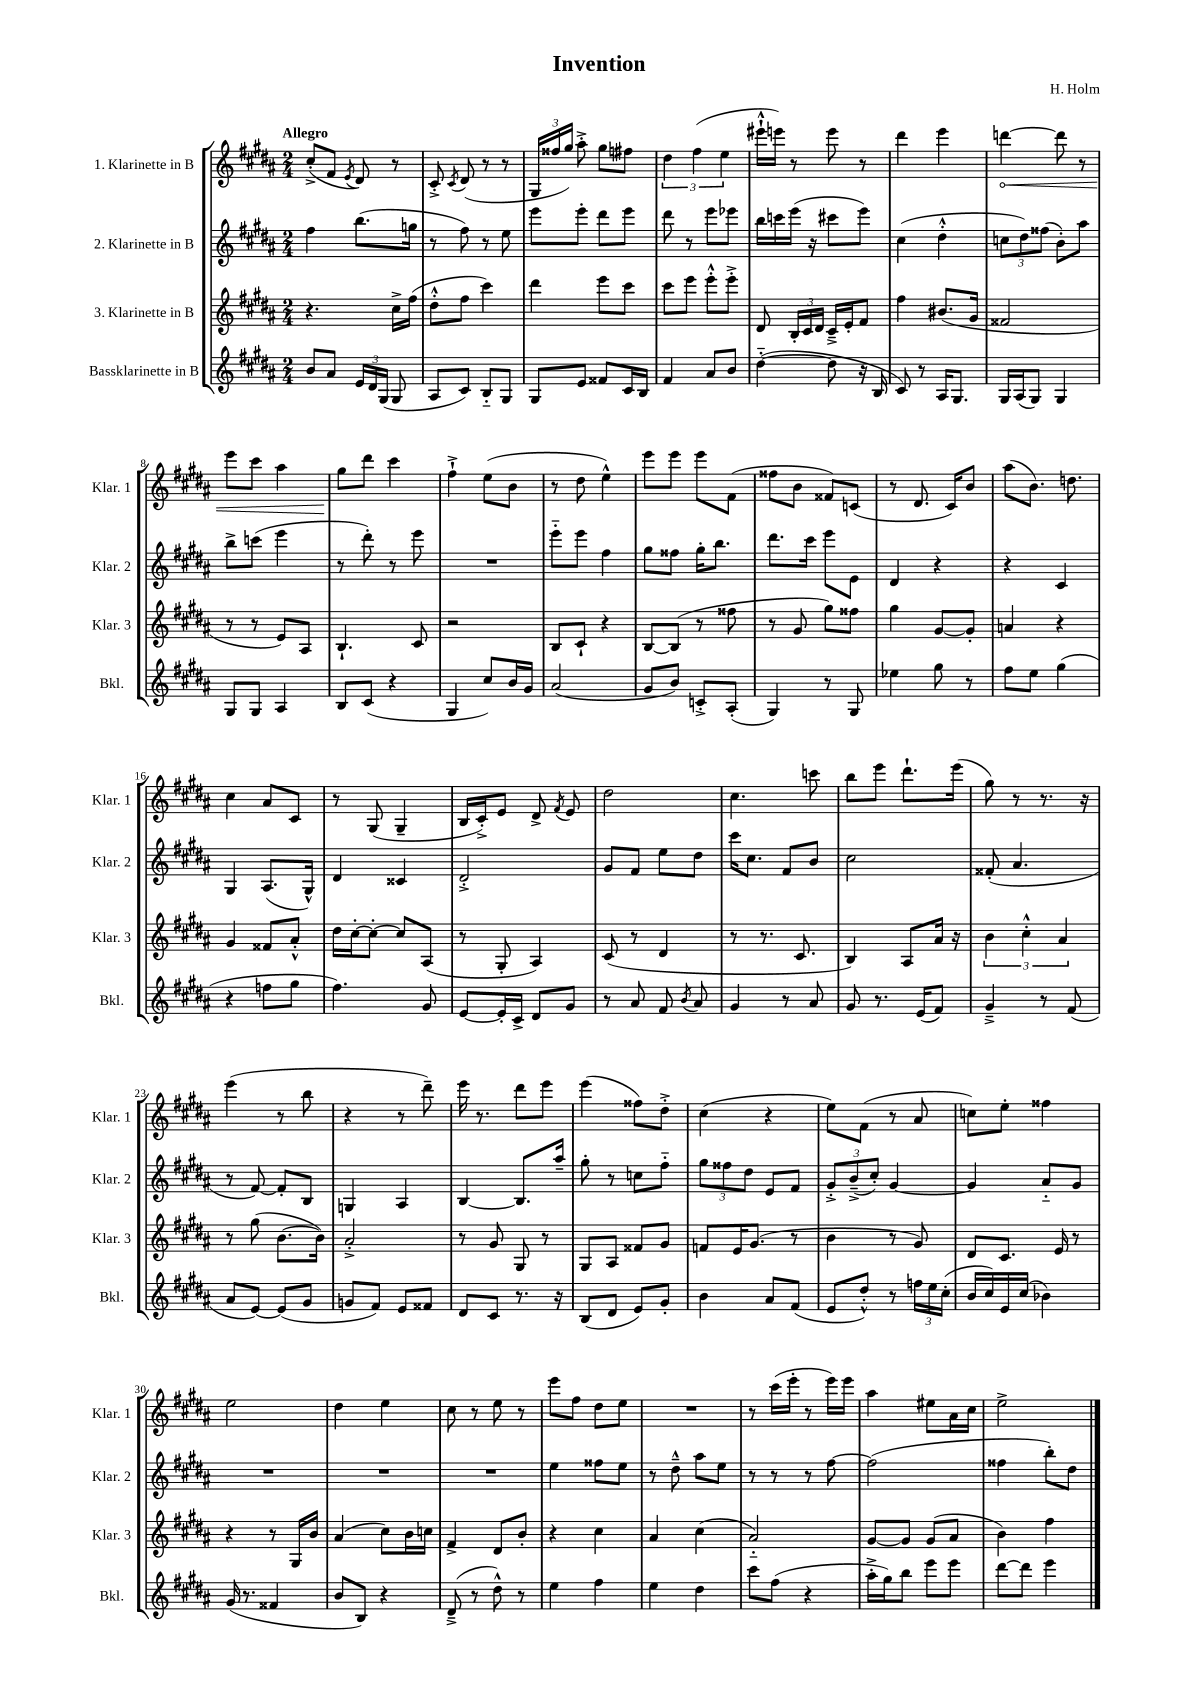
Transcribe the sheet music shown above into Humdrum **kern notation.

**kern	**kern	**kern	**kern	**dynam
*part4	*part3	*part2	*part1	*part1
*staff4	*staff3	*staff2	*staff1	*staff1
*I"Bassklarinette in B	*I"3. Klarinette in B	*I"2. Klarinette in B	*I"1. Klarinette in B	*
*I'Bkl.	*I'Klar. 3	*I'Klar. 2	*I'Klar. 1	*
*clefG2	*clefG2	*clefG2	*clefG2	*
*k[f#c#g#d#a#]	*k[f#c#g#d#a#]	*k[f#c#g#d#a#]	*k[f#c#g#d#a#]	*
*M2/4	*M2/4	*M2/4	*M2/4	*
=1	=1	=1	=1	=1
!	!	!	!LO:TX:a:B:t=Allegro	!
8b/L	4.r	4ff#\	(8cc#'^/L	.
8a#/J	.	.	8f#/J	.
.	.	.	8qe/	.
24e/LL	.	(8.bb\L	8d#/)	.
24d#/	.	.	.	.
(24G#/JJ	.	.	.	.
8G#/	16cc#^\LL	.	8r	.
.	(16ff#\JJ	16ggn\Jk	.	.
=2	=2	=2	=2	=2
8A#/L	8dd#'^^\L	8r	8c#'^/	.
.	.	.	8qc#/	.
8c#/J)	8ff#\J	8ff#\)	(8d#/	.
8B/L	4ccc#\)	8r	8r	.
8G#/J	.	8ee\	8r	.
=3	=3	=3	=3	=3
8G#/L	4ddd#\	8eee\L	24G#/LL	.
.	.	.	24ff##X/	.
.	.	.	24gg#/JJ)	.
8e/J	.	8eee'\J	8aa#'^\	.
8f##X/L	8eee\L	8ddd#\L	8gg#\L	.
16c#/L	8ccc#\J	8eee\J	8ff#X\J	.
16B/JJ	.	.	.	.
=4	=4	=4	=4	=4
4f#/	8ccc#\L	8ddd#\	6dd#\	.
.	8eee\J	8r	.	.
.	.	.	(6ff#\	.
8a#/L	8eee'^^\L	8eee\L	.	.
.	.	.	6ee\	.
8b/J	8eee'^\J	8eee-X\J	.	.
=5	=5	=5	=5	=5
([4dd#\	8d#/	16bb\LL	16eee#X`^^\LL	.
.	.	16cccn\	16eeen\JJ)	.
.	24B'/LL	(16eee\JJ	8r	.
.	24c#/	.	.	.
.	.	16r	.	.
.	24d#/JJ	.	.	.
8dd#\]	16c#~^/LL	8ccc#X\L	8eee\	.
.	16e'/J	.	.	.
16r	8f#/J	8eee\J)	8r	.
16B/	.	.	.	.
=6	=6	=6	=6	=6
8c#/)	4ff#\	(4cc#\	4ddd#\	.
8r	.	.	.	.
16A#/KL	(8.b#X/L	4dd#'^^\	4eee\	.
8.G#/J	.	.	.	.
.	16g#/Jk	.	.	.
=7	=7	=7	=7	=7
!	!	!	!	!LO:HP:b
16G#/LL	2f##X/	12ccn\L	[4dddn\	<
(16A#/J	.	.	.	.
.	.	12dd#\)	.	.
8G#/J)	.	.	.	.
.	.	(12ff##X\J	.	.
4G#/	.	8b'\L)	8ddd\]	.
.	.	8aa#\J	8r	.
!!LO:LB:g=z
=8	=8	=8	=8	=8
8G#/L	8r	8bb^\L	8eee\L	.
8G#/J	8r	(8cccn\J	8ccc#\J	.
4A#/	8e/L)	4eee\	4aa#\	.
.	8A#/J	.	.	.
=9	=9	=9	=9	=9
8B/L	4.B`/	8r	8gg#\L	.
(8c#/J	.	8ddd#'\)	8ddd#\J	[
4r	.	8r	4ccc#\	.
.	8c#/	8eee\	.	.
=10	=10	=10	=10	=10
4G#/	2r	2r	4ff#`^\	.
8cc#/L)	.	.	(8ee\L	.
16b/L	.	.	8b\J	.
16g#/JJ	.	.	.	.
=11	=11	=11	=11	=11
(2a#/	8B/L	8eee\L	8r	.
.	8c#`/J	8eee\J	8dd#\	.
.	4r	4ff#\	4ee^^\)	.
=12	=12	=12	=12	=12
8g#/L	[8B/L	8gg#\L	8eee\L	.
8b/J)	(8B/J]	8ff##X\J	8eee\J	.
8cn'^/L	8r	16gg#'\KL	8eee\L	.
.	.	8.bb\J	.	.
(8A#'/J	8ff##X\	.	(8f#\J	.
=13	=13	=13	=13	=13
4G#/)	8r	8.ddd#\L	8ff##X\L	.
.	8g#/	.	8b\J	.
.	.	16ccc#\Jk	.	.
8r	8gg#\L)	8eee\L	8f##X/L)	.
8G#/	8ff##X\J	8e\J	(8cn/J	.
=14	=14	=14	=14	=14
4ee-X\	4gg#\	4d#/	8r	.
.	.	.	8.d#/	.
8gg#\	[8g#/L	4r	.	.
.	.	.	16c#/KL)	.
8r	8g#'/J]	.	8b/J	.
=15	=15	=15	=15	=15
8ff#\L	4an/	4r	(8aa#\L	.
8ee\J	.	.	8.b\J)	.
(4gg#\	4r	4c#/	.	.
.	.	.	8.ddn\	.
!!LO:LB:g=z
=16	=16	=16	=16	=16
4r	4g#/	4G#/	4cc#\	.
8ffn\L	8f##X/L	(8.A#/L	8a#/L	.
8gg#\J	8a#'^^/J	.	8c#/J	.
.	.	16G#^^/Jk)	.	.
=17	=17	=17	=17	=17
4.ff#\)	16dd#\LL	4d#/	8r	.
.	[16cc#'\J	.	.	.
.	8cc#'\J_	.	(8G#/	.
.	8cc#/L]	4c##X/	4G#~/	.
8g#/	(8A#/J	.	.	.
=18	=18	=18	=18	=18
[8e/L	8r	2d#'^/	16B/LL	.
.	.	.	16c#'^/J)	.
16e'/L]	8G#'/	.	8e/J	.
16c#^/JJ	.	.	.	.
8d#/L	4A#/)	.	8d#^/	.
.	.	.	8qf#/	.
8g#/J	.	.	8e/	.
=19	=19	=19	=19	=19
8r	(8c#/	8g#/L	2dd#\	.
8a#/	8r	8f#/J	.	.
8f#/	4d#/	8ee\L	.	.
8qb/	.	.	.	.
8a#/	.	8dd#\J	.	.
=20	=20	=20	=20	=20
4g#/	8r	16ccc#\KL	4.cc#\	.
.	.	8.cc#\J	.	.
.	8.r	.	.	.
8r	.	8f#/L	.	.
.	8.c#/	.	.	.
8a#/	.	8b/J	8cccn\	.
=21	=21	=21	=21	=21
8g#/	4B/)	2cc#\	8bb\L	.
8.r	.	.	8eee\J	.
.	8A#/L	.	8.ddd#`\L	.
(16e/KL	.	.	.	.
8f#/J)	16a#/Jk	.	.	.
.	16r	.	(16eee\Jk	.
=22	=22	=22	=22	=22
4g#~^/	6b\	(8f##X'/	8gg#\)	.
.	.	4.a#/	8r	.
.	6cc#'^^\	.	.	.
8r	.	.	8.r	.
.	6a#/	.	.	.
(8f#/	.	.	.	.
.	.	.	16r	.
!!LO:LB:g=z
=23	=23	=23	=23	=23
8a#/L	8r	8r	(4eee\	.
[8e/J)	(8gg#\	[8f#/)	.	.
(8e/L]	[8.b\L	8f#'/L]	8r	.
8g#/J	.	8B/J	8bb\	.
.	16b\Jk])	.	.	.
=24	=24	=24	=24	=24
8gn/L	2a#'^/	4Gn/	4r	.
8f#/J)	.	.	.	.
8e/L	.	4A#/	8r	.
8f##X/J	.	.	8ddd#~\)	.
=25	=25	=25	=25	=25
8d#/L	8r	[4B/	16eee\	.
.	.	.	8.r	.
8c#/J	8g#/	.	.	.
8.r	8G#/	8.B/L]	8ddd#\L	.
.	8r	.	8eee\J	.
16r	.	16aa#~/Jk	.	.
=26	=26	=26	=26	=26
(8B/L	8G#/L	8gg#'\	(4eee\	.
8d#/J	8A#/J	8r	.	.
8e/L)	8f##X/L	8ccn\L	8ff##X\L)	.
8g#'/J	8g#/J	8ff#\J	8dd#'^\J	.
=27	=27	=27	=27	=27
4b\	8fn/L	12gg#\L	(4cc#\	.
.	.	12ff##X\	.	.
.	16e/K	.	.	.
.	.	12dd#\J	.	.
.	(8.g#/J	.	.	.
8a#/L	.	8e/L	4r	.
(8f#/J	8r	8f#/J	.	.
=28	=28	=28	=28	=28
8e/L	4b\	12g#'^/L	8ee\L)	.
.	.	(12b~^/	.	.
8dd#'^^/J)	.	.	(8f#\J	.
.	.	12cc#'/J)	.	.
8r	8r	[4g#/	8r	.
24ffn\LL	8g#/)	.	8a#/	.
24ee\	.	.	.	.
(24cc#'\JJ	.	.	.	.
=29	=29	=29	=29	=29
16b/LL	8d#/L	4g#/]	8ccn\L)	.
16cc#/)	.	.	.	.
16e/	8.c#/J	.	8ee'\J	.
(16cc#/JJ	.	.	.	.
4b-X\)	.	8a#/L	4ff##X\	.
.	16e/	.	.	.
.	8r	8g#/J	.	.
!!LO:LB:g=z
=30	=30	=30	=30	=30
(16g#/	4r	2r	2ee\	.
8.r	.	.	.	.
4f##X/	8r	.	.	.
.	16G#/LL	.	.	.
.	16b/JJ	.	.	.
=31	=31	=31	=31	=31
8b/L	(4a#/	2r	4dd#\	.
8B/J)	.	.	.	.
4r	8cc#\L)	.	4ee\	.
.	16b\L	.	.	.
.	16ccn\JJ	.	.	.
=32	=32	=32	=32	=32
(8d#~^/	4f#^/	2r	8cc#\	.
8r	.	.	8r	.
8dd#^^\)	8d#/L	.	8ee\	.
8r	8b'/J	.	8r	.
=33	=33	=33	=33	=33
4ee\	4r	4ee\	8eee\L	.
.	.	.	8ff#\J	.
4ff#\	4cc#\	8ff##X\L	8dd#\L	.
.	.	8ee\J	8ee\J	.
=34	=34	=34	=34	=34
4ee\	4a#/	8r	2r	.
.	.	8dd#~^^\	.	.
4dd#\	(4cc#\	8aa#\L	.	.
.	.	8ee\J	.	.
=35	=35	=35	=35	=35
8ccc#\L	2a#/)	8r	8r	.
(8ff#\J	.	8r	(16ccc#\LL	.
.	.	.	16eee'\JJ	.
4r	.	8r	8r	.
.	.	[8ff#\	16eee\LL)	.
.	.	.	16eee\JJ	.
=36	=36	=36	=36	=36
16aa#'^\LL	[8g#/L	(2ff#\]	4aa#\	.
16gg#\J)	.	.	.	.
8bb\J	8g#/J]	.	.	.
8eee\L	(8g#/L	.	8ee#X\L	.
8eee\J	8a#/J	.	16a#\L	.
.	.	.	16cc#\JJ	.
=37	=37	=37	=37	=37
[8ddd#\L	4b\)	4ff##X\	2ee^\	.
8ddd#\J]	.	.	.	.
4eee\	4ff#\	8bb'\L)	.	.
.	.	8dd#\J	.	.
==	==	==	==	==
*-	*-	*-	*-	*-
